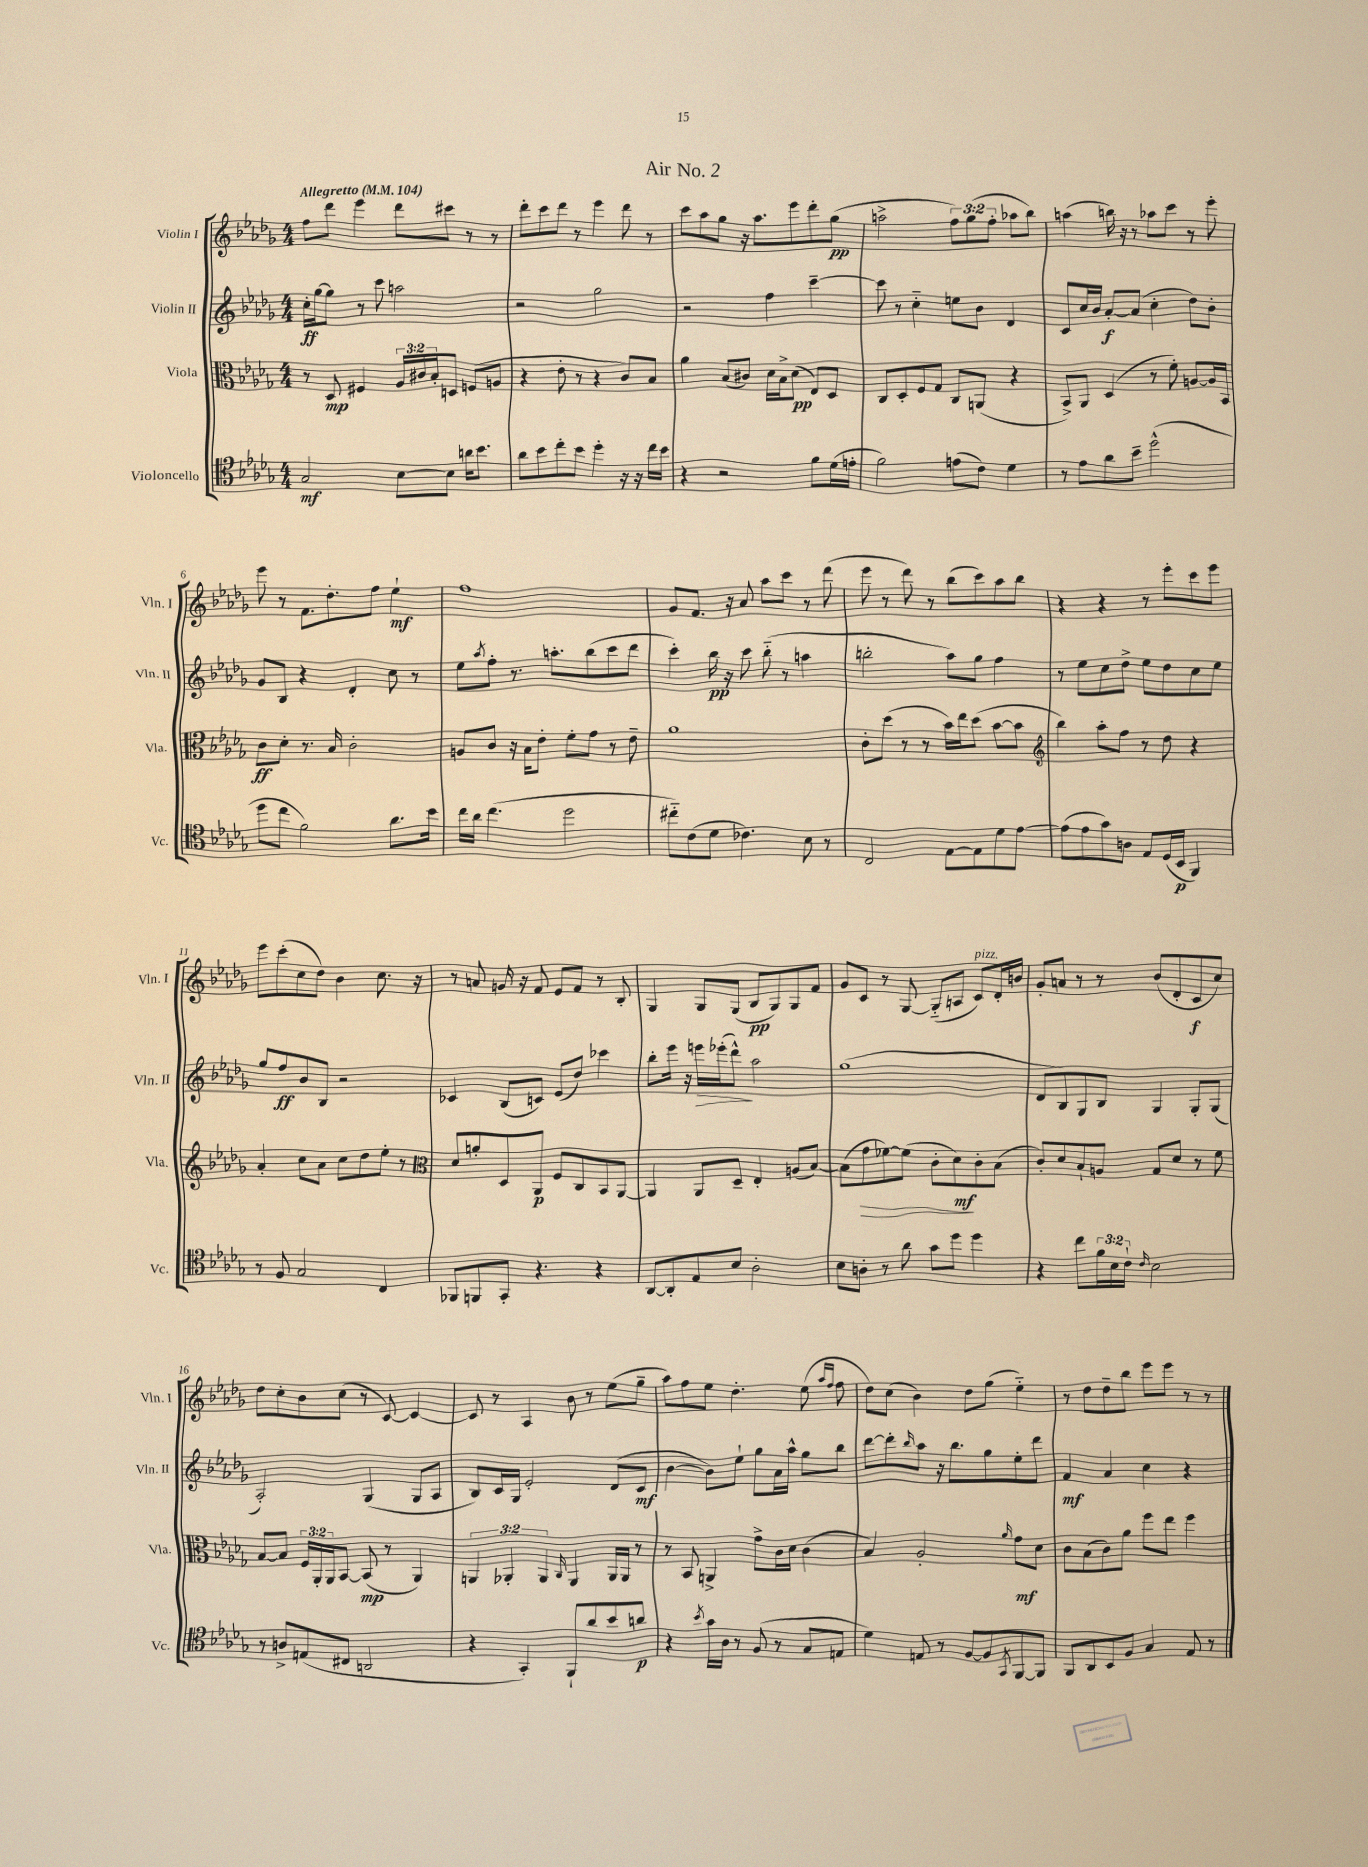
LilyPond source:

\header { title = "Air No. 2" }
<<
\new StaffGroup <<
\new Staff = "s0" \with { instrumentName = "Violin I" shortInstrumentName = "Vln. I" } {
    \clef treble \key des \major \numericTimeSignature \time 4/4 \override Staff.TupletNumber.text = #tuplet-number::calc-fraction-text \tempo "Allegretto" 4 = 104
    f''8 des'''8 ees'''4 des'''8 cis'''8 r8 r8 |
    des'''8-. c'''8 des'''8 r8 ees'''4 des'''8 r8 |
    c'''8 aes''8 ges''8 r16 aes''8. ees'''8 des'''8-. ges''8\pp( |
    a''2-> \tuplet 3/2 { f''8) ges''8( f''8-. } aes''8 bes''8) |
    a''4( b''16) r16 r8 aes''8 c'''8 r8 ees'''8-. |
    ees'''8 r8 f'8. des''8.-. f''8 ees''4-!\mf |
    f''1 |
    ges'8 f'8. r16 aes'8 aes''8 c'''8 r8 des'''8( |
    ees'''8 r8 des'''8) r8 bes''8( c'''8) aes''8 bes''8 |
    r4 r4 r8 ees'''8-. c'''8 ees'''8 |
    ees'''8 c'''8-.( c''8 des''8) bes'4 c''8. r16 |
    r8 a'8 g'16 r16 f'8 ees'8 f'8 r8 bes8-. |
    ges4 ges8 ges8( bes8\pp ges8) ges8 f'8 |
    ges'8 c'8 r8 ges8~ ges8-_( a8 c'8^\markup { \italic "pizz." }) des'16-. b'16 |
    ges'8-. a'8 r8 r8 bes'8( des'8-. c'8\f c''8) |
    des''8 c''8-. bes'8 c''8( r8 c'8~) c'4~ |
    c'8 r8 aes4 bes'8 r8 ees''8( ges''8-- |
    aes''8) f''8 ees''8 des''4.-. ees''8( \grace { aes''16 f''16 } f''8 |
    des''8) c''8( bes'4) des''8 ges''8( ees''4-_) |
    r8 des''8 des''8-- bes''8 ees'''8 ees'''8 r8 r8 \bar "|." |
}
\new Staff = "s1" \with { instrumentName = "Violin II" shortInstrumentName = "Vln. II" } {
    \clef treble \key des \major \numericTimeSignature \time 4/4
    c''16-.\ff ges''16~ ges''8 r8 c'''8 a''2 |
    r2 ges''2 |
    r2 f''4 c'''4~-- |
    c'''8 r8 c''4-_ e''8 bes'8 des'4 |
    c'8 c''16 bes'16 aes'8~-.\f aes'8( c''4-. des''8) bes'8-. |
    ges'8 bes8 r4 des'4-. c''8 r8 |
    ees''8 \acciaccatura { aes''8 } f''8-. r8. a''8.-. bes''8( c'''8 des'''8 |
    c'''4-.) bes''16\pp r16 c'''8 bes''8-_( r8 a''4 |
    b''2-. aes''8) ges''8 f''4 |
    r8 ees''8 c''8 des''8-> ees''8 des''8 c''8 ees''8 |
    ges''8 f''8\ff bes'8 bes8 r2 |
    ces'4 bes8( c'8) ees'8( des''8) ces'''4 |
    bes''8-. ees'''16 r16 e'''16\> ees'''16-.( des'''8-^\!) aes''2 |
    ges''1( |
    des'8 bes8) ges8 bes8 ges4 ges8-. ges8( |
    aes2-.) ges4( ges8 aes8 |
    bes8) c'16 ges16 ees'2-. des'8( c'8\mf |
    bes'4~ bes'8) ees''8-! ges''8 aes'16 aes''16-^ ges''8 bes''8 |
    des'''8~ des'''8-. \grace { bes''16 } aes''8 r16 bes''8. ges''8 ees''8-. des'''8 |
    f'4\mf aes'4 c''4 r4 \bar "|." |
}
\new Staff = "s2" \with { instrumentName = "Viola" shortInstrumentName = "Vla." } {
    \clef alto \key des \major \numericTimeSignature \time 4/4 \override Staff.TupletNumber.text = #tuplet-number::calc-fraction-text
    r8 des8\mp fis4 \tuplet 3/2 { aes16 cis'16 bes16-. } d8 f8( a8 |
    r4 ees'8-. r8 r4 c'8) bes8 |
    aes'4 bes8( cis'8) des'16 bes16-> des'8\pp( ees8) des8 |
    c8 des8-. f8 ges8 c8 a,8( r4 |
    bes,8->) aes,8 des4( r8 f'8-.) a8~ a16 bes,16 |
    c'8\ff des'8-. r8. bes16 c'2-. |
    a8 c'8 r16 bes16 ees'8-. f'8-. ges'8 r8 ees'8-- |
    aes'1 |
    c'8-. des''8( r8 r8 bes'16) ees''16 des''8( bes'8~ bes'8 |
    \clef treble bes''4) aes''8-. f''8 r8 des''8 r4 |
    aes'4-. c''8 aes'8 c''8 des''8 ees''8-. r8 |
    \clef alto des'8 a'8-. des8 aes,8\p f8 c8 bes,8 aes,8~ |
    aes,4 aes,8 des8-- ees4-. a8( bes8~) |
    bes8( ges'8\> fes'8~) fes'8( c'8-. des'8\mf\!) c'8-. bes8( |
    c'8-.) des'8 bes8-! a8 ges8 des'8 r8 f'8 |
    bes8~ bes8 \tuplet 3/2 { f16 aes,16-. aes,16 } bes,8~ bes,8\mp( r8 aes,4) |
    \tuplet 3/2 { a,4 aes,4-. aes,4 } \grace { c16 } aes,4 aes,16 aes,16 r8 |
    r8 bes,8 a,4-> ges'8-> c'16 des'16 c'4( |
    bes4) aes2-. \grace { aes'16 } ges'8\mf des'8 |
    c'8 bes8( c'8) aes'8 f''8 ees''8 f''4 \bar "|." |
}
\new Staff = "s3" \with { instrumentName = "Violoncello" shortInstrumentName = "Vc." } {
    \clef tenor \key des \major \numericTimeSignature \time 4/4 \override Staff.TupletNumber.text = #tuplet-number::calc-fraction-text
    ges2\mf bes8~ bes8 a'16 bes'8. |
    aes'8 bes'8 c''8-. bes'8 des''4-. r16 r16 c''16 bes'16 |
    r4 r2 f'8 des'16( e'16-. |
    f'2) e'8( c'8) des'4 |
    r8 ees'8 aes'8 bes'8-- des''2-^( |
    des''8 c''8 f'2) aes'8. bes'16 |
    c''16 aes'16 c''4.( des''2 |
    cis''8-_) c'8( des'8 ces'4.) bes8 r8 |
    c2 ees8~ ees8 des'8 ees'8~ |
    ees'8( ees'8 ges'8) a8 ees8 des16( bes,16\p f,4) |
    r8 f8 ges2 c4 |
    fes,8 f,8 ges,8-. r4. r4 |
    aes,8~ aes,8-. ees8 bes8 aes2-. |
    bes8 a8-. r8 aes'8 ges'8 des''8 des''4 |
    r4 c''8 \tuplet 3/2 { f'16 bes16 c'16-! } \grace { c'16 } bes2 |
    r8 a8-> e8( cis8 a,2 |
    r4 ges,4-.) f,8-! aes'8 bes'8 a'8\p |
    r4 \acciaccatura { bes'8 } ges'16 aes16 r8 f8( r8 ges8 e8 |
    des'4) e8 r8 f8~ f8 \acciaccatura { ges,8 } f,8~ f,8 |
    f,8 aes,8 bes,8 f8 ges4 ees8 r8 \bar "|." |
}
>>
>>
